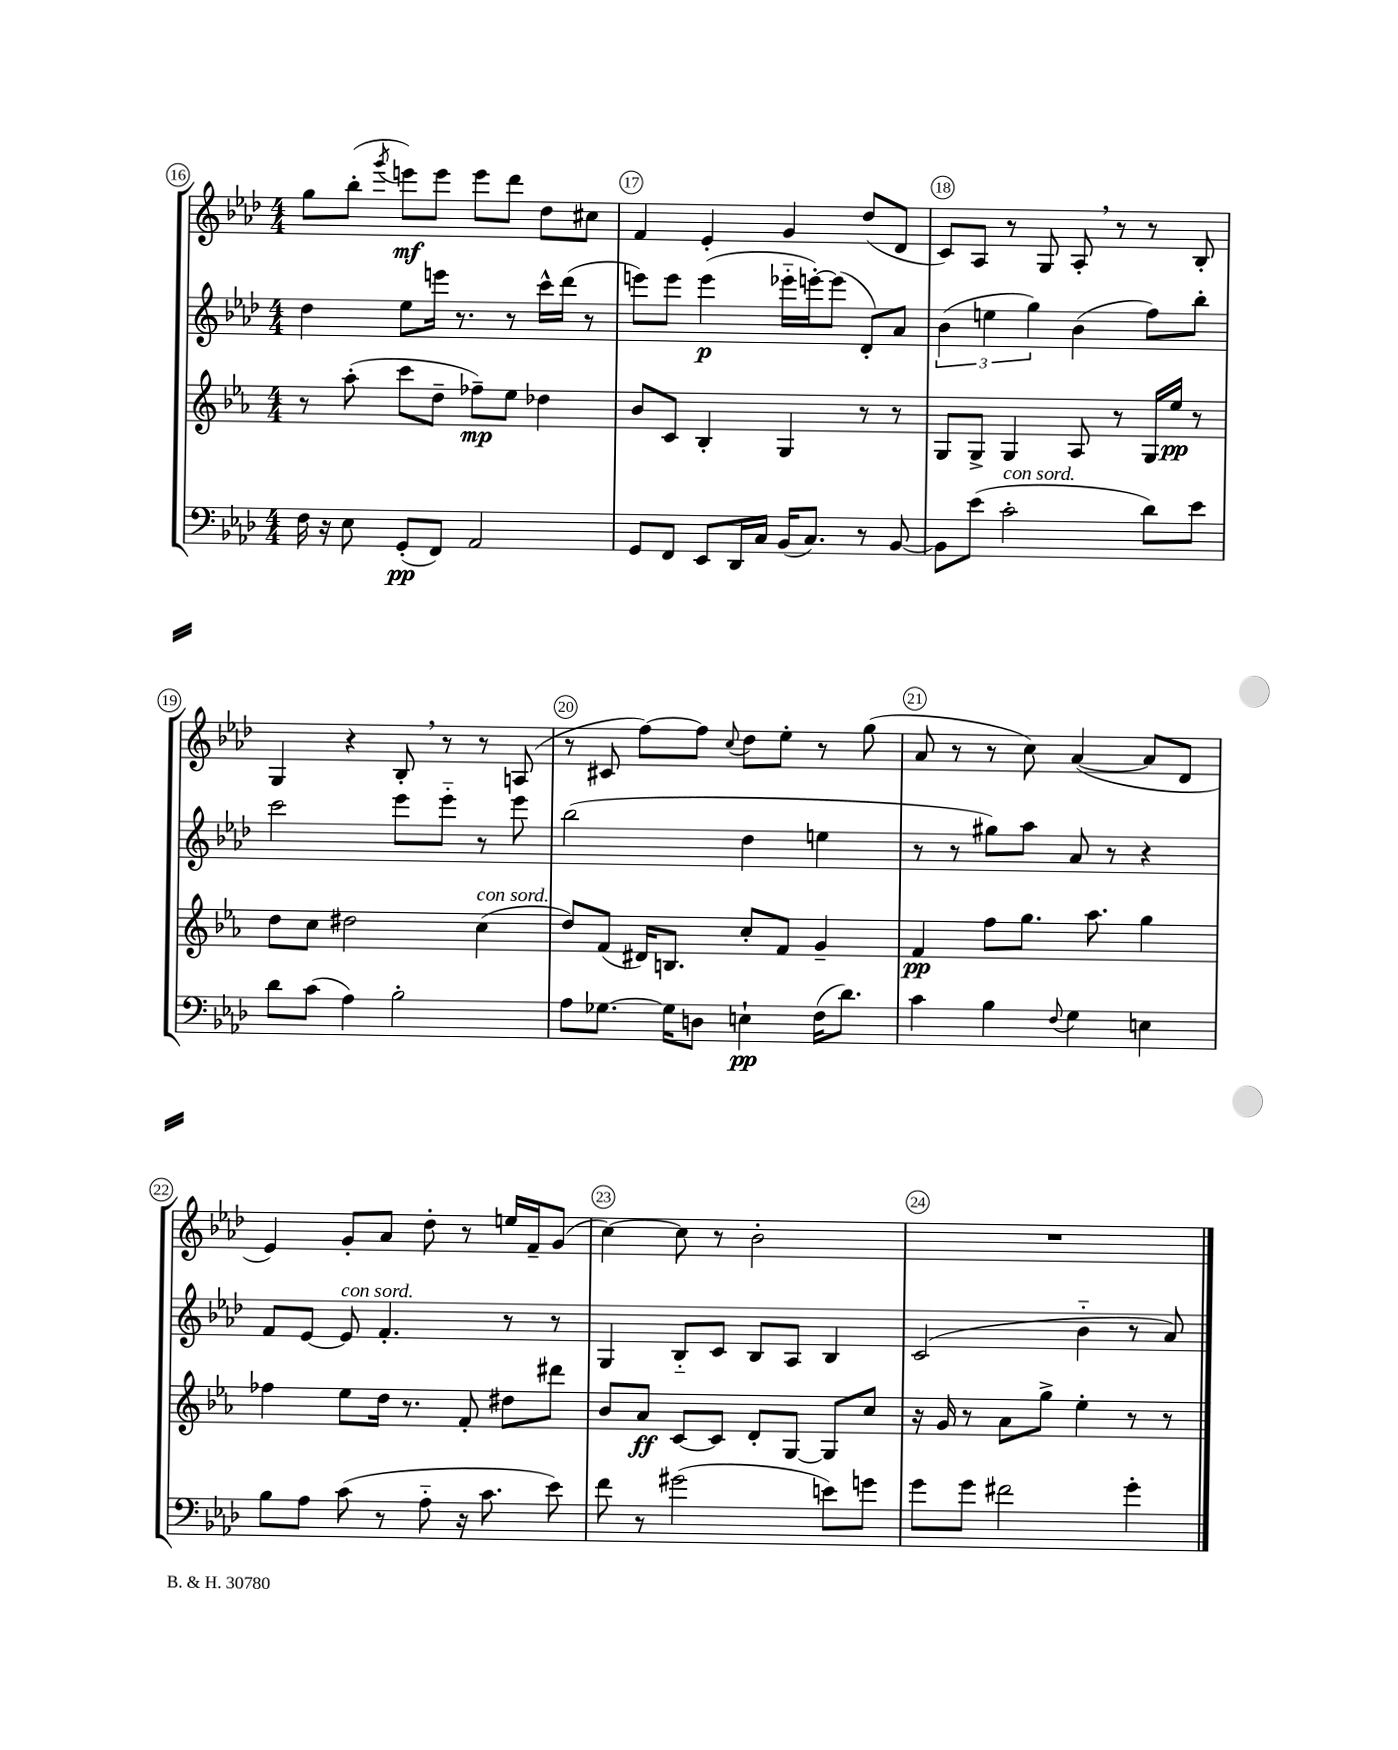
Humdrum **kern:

**kern	**kern	**kern	**kern
*staff4	*staff3	*staff2	*staff1
*clefF4	*clefG2	*clefG2	*clefG2
*k[b-e-a-d-]	*k[b-e-a-]	*k[b-e-a-d-]	*k[b-e-a-d-]
*M4/4	*M4/4	*M4/4	*M4/4
16F\	8r	4dd-\	8gg\L
16r	.	.	.
8E-\	(8aa-'\	.	(8bb-'\J
.	.	.	8qggg/
(8GG'/L	8ccc\L	8ee-\L	8eee\L)
8FF/J)	8dd~\J	16eee\Jk	8eee\J
.	.	8.r	.
2AA-/	8ff-~\L)	.	8eee\L
.	8ee-\J	8r	8ddd-\J
.	4dd-\	16ccc^^\LL	8dd-\L
.	.	(16ddd-\JJ	.
.	.	8r	8cc#\J
=	=	=	=
8GG/L	8b-/L	8eee\L)	4f/
8FF/J	8c/J	8eee\J	.
8EE-/L	4B-'/	(4eee\	4e-'/
16DD-/L	.	.	.
16C/JJ	.	.	.
(16BB-/LK	4G/	16eee-'~\LL	4g/
8.C/J)	.	[16eee'\J)	.
.	.	(8eee\]J	.
8r	8r	8d-'/L)	(8dd-/L
[8BB-/	8r	8a-/J	8d-/J
=	=	=	=
8BB-\]L	8G/L	(6b-\	8c/L)
(8e-\J	8G^/J	.	8A-/J
.	.	6ee\	.
2c'\	4G/	.	8r
.	.	6gg\)	.
.	.	.	8G/
.	8A-/	(4b-\	8A-'/
.	8r	.	8r
8d-\L)	16G/LL	8ff\L)	8r
.	16ee-/JJ	.	.
8e-\J	8r	8bb-'\J	8B-'/
=	=	=	=
8d-\L	8dd\L	2ccc\	4G/
(8c\J	8cc\J	.	.
4A-\)	2dd#\	.	4r
2B-'\	.	8eee-\L	8B-'/
.	.	8eee-'~\J	8r
.	(4cc\	8r	8r
.	.	8eee-\	(8A/
=	=	=	=
8A-\L	8dd/L)	(2bb-\	8r
[8.G-\J	(8f/J	.	8c#/
.	16d#/LK)	.	[8ff\L)
16G-\]LK	8.B/J	.	.
8D\J	.	.	8ff\]J
.	.	.	8qqcc/
4E`\	8cc'/L	4dd-\	8dd-\L
.	8f/J	.	8ee-'\J
(16F\LK	4g~/	4ee\	8r
8.d-\J)	.	.	.
.	.	.	(8gg\
=	=	=	=
4c\	4f/	8r	8a-/
.	.	8r	8r
4B-\	8ff\L	8gg#\L)	8r
.	8.gg\J	8aa-\J	8cc\)
8qqF/	.	.	.
4G\	.	8a-/	([4a-/
.	8.aa-\	.	.
.	.	8r	.
4E\	4gg\	4r	8a-/]L
.	.	.	8d-/J
=	=	=	=
8B-\L	4ff-\	8f/L	4e-/)
8A-\J	.	[8e-/J	.
(8c\	8ee-\L	8e-/]	8g'/L
8r	16dd\Jk	4.f'/	8a-/J
.	8.r	.	.
8A-'~\	.	.	8dd-'\
16r	8f'/	.	8r
8.c\	.	.	.
.	8dd#\L	8r	16ee/LL
.	.	.	16f~/J
8e-\)	8ddd#\J	8r	(8g/J
=	=	=	=
8f\	8b-/L	4G/	[4cc\)
8r	8a-/J	.	.
(2g#\	[8c/L	8B-'~/L	8cc\]
.	8c/]J	8c/J	8r
.	8d'/L	8B-/L	2b-'\
.	[8G/J	8A-/J	.
8e\L)	8G/]L	4B-/	.
8g\J	8cc/J	.	.
=	=	=	=
8g\L	16r	(2c/	1r
.	16g/	.	.
8g\J	8r	.	.
2f#\	8a-\L	.	.
.	8gg^\J	.	.
.	4ee-'\	4b-'~\	.
4g'\	8r	8r	.
.	8r	8a-/)	.
==	==	==	==
*-	*-	*-	*-
